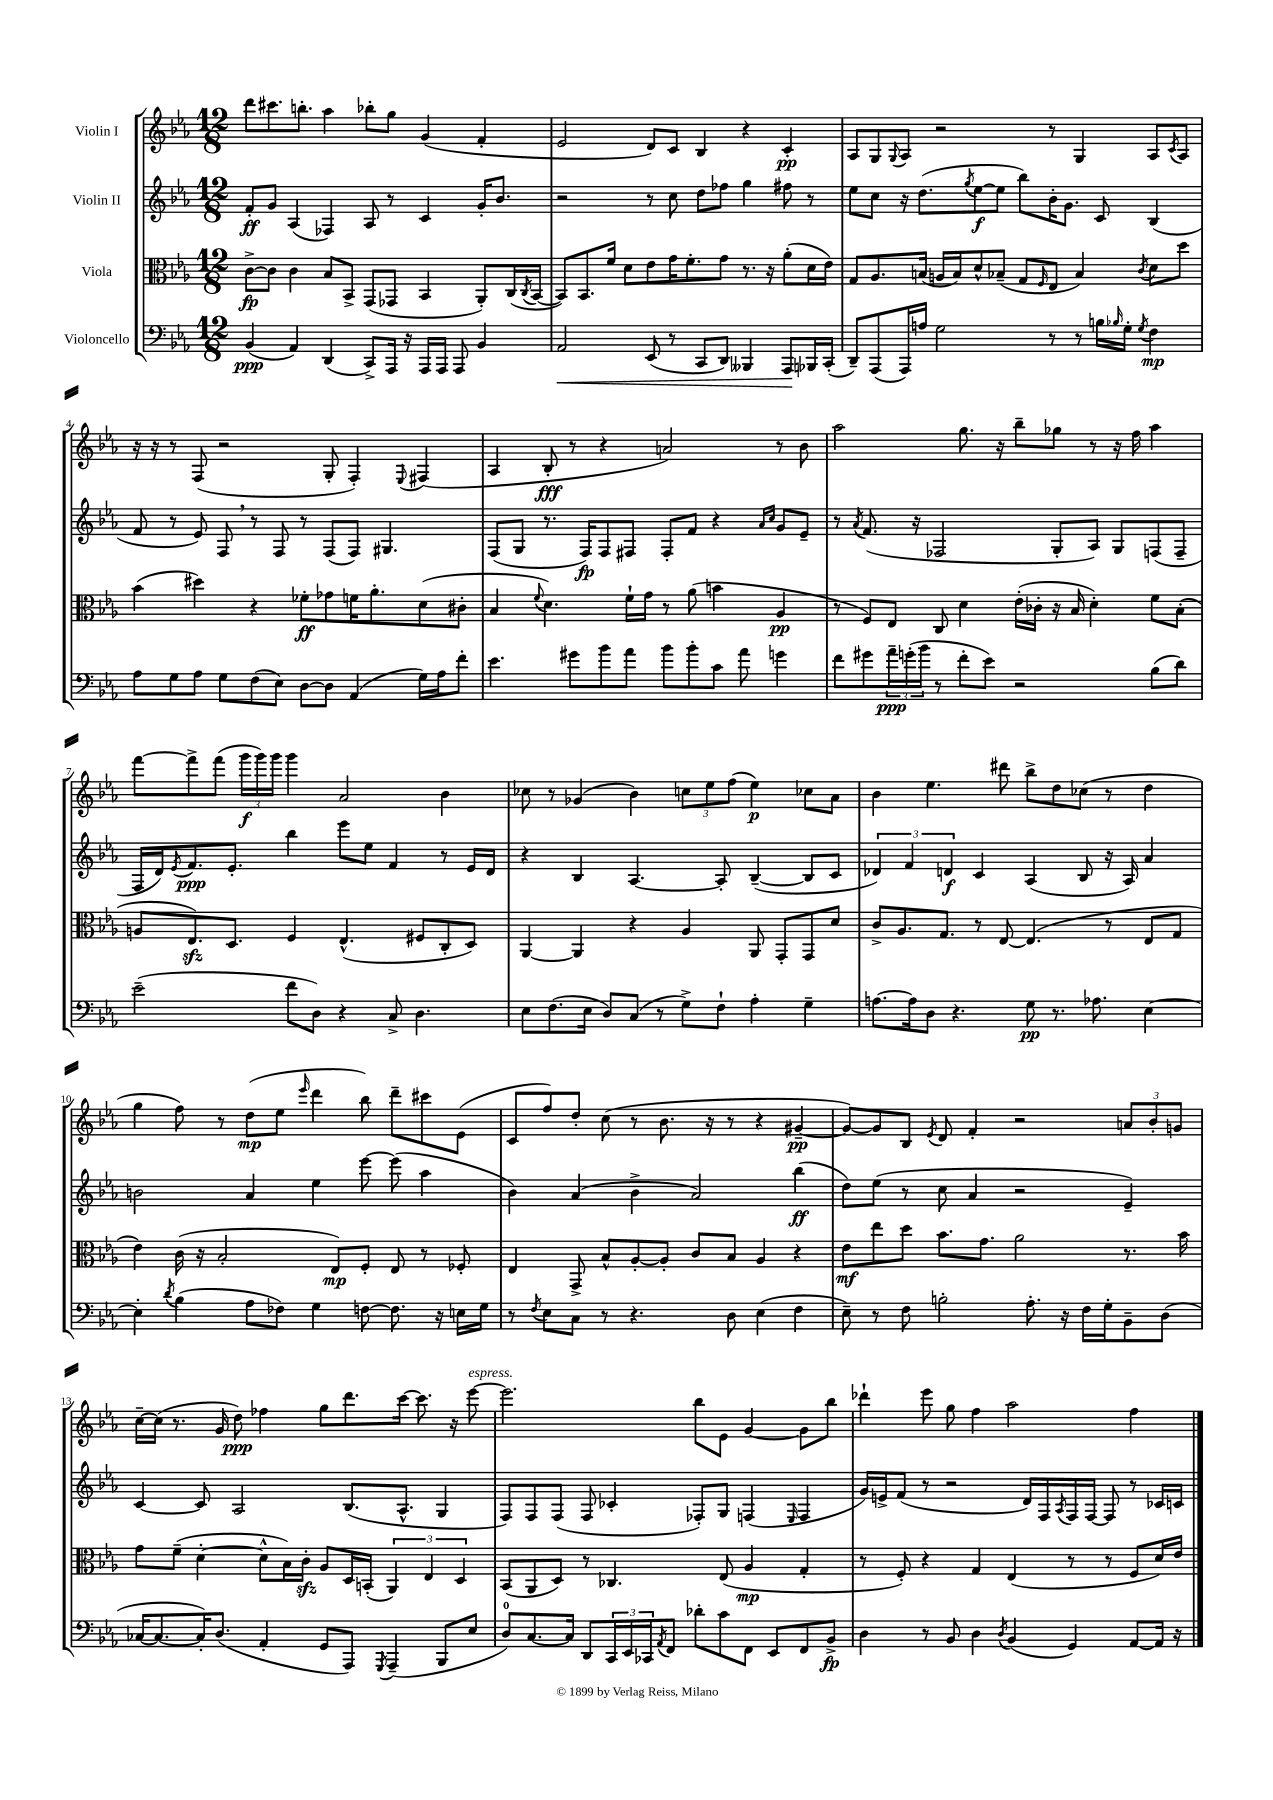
<<
\new StaffGroup <<
\new Staff = "s0" \with { instrumentName = "Violin I" } {
    \clef treble \key ees \major \numericTimeSignature \time 12/8
    d'''8 cis'''8. b''8.-. aes''4 bes''8-. g''8 g'4( f'4-. |
    ees'2 d'8) c'8 bes4 r4 c'4-.\pp |
    aes8 g8 \appoggiatura { g8 } aes8 r2 r8 g4 aes8 \acciaccatura { c'8 } aes8 |
    r16 r16 r8 f8( r2 g8-. f4-.) \appoggiatura { ees8 } fis4( |
    aes4 bes8-.\fff r8 r4 a'2) r8 bes'8 |
    aes''2 g''8. r16 bes''8-- ges''8 r8 r16 f''16 aes''4 |
    f'''8~ f'''8-> f'''8( \tuplet 3/2 { g'''16\f g'''16) g'''16 } g'''4 aes'2 bes'4 |
    ces''8 r8 ges'4( bes'4) \tuplet 3/2 { c''8 ees''8 f''8( } ees''4\p) ces''8 aes'8 |
    bes'4 ees''4. dis'''8 bes''8-> d''8 ces''8( r8 d''4 |
    g''4 f''8) r8 d''8\mp( ees''8 \grace { ees'''16 } d'''4 bes''8) d'''8-- cis'''8 ees'8( |
    c'8 f''8) d''8-. c''8( r8 bes'8. r16 r8 r4 gis'4~--\pp |
    gis'8~) gis'8 bes8 \acciaccatura { ees'8 } d'8 f'4-. r2 \tuplet 3/2 { a'8 bes'8-. g'8 } |
    c''16~-- c''16( r8. g'16 d''8\ppp) fes''4 g''8 d'''8. c'''16~ c'''8. r16 ees'''8~^\markup { \italic "espress." } |
    ees'''2. bes''8 ees'8 g'4~ g'8 bes''8 |
    des'''4-! ees'''8 g''8 f''4 aes''2 f''4 \bar "|." |
}
\new Staff = "s1" \with { instrumentName = "Violin II" } {
    \clef treble \key ees \major \numericTimeSignature \time 12/8
    f'8-.\ff g'8 aes4( fes4) aes8 r8 c'4 g'16-. bes'8. |
    r2 r8 c''8 d''8 fes''8 g''4 fis''8 r8 |
    ees''8 c''8 r16 d''8.( \acciaccatura { g''8 } ees''8~\f ees''8 bes''8) bes'16-. g'8. c'8 bes4( |
    f'8 r8 ees'8) f8 \breathe r8 f8 r8 f8( f8) gis4. |
    f8( g8 r8. f16\fp) f8 fis8 fis8-. f'8 r4 \grace { aes'16 c''16 } g'8 ees'8-- |
    r8 \acciaccatura { aes'8 } f'8.( r16 fes2 g8-. aes8) g8 f8( f8-- |
    f16 d'16) \acciaccatura { ees'8 } f'8.\ppp ees'8.-. bes''4 ees'''8 ees''8 f'4 r8 ees'16 d'16 |
    r4 bes4 aes4.~ aes8-. bes4~--( bes8 c'8 |
    \tuplet 3/2 { des'4) f'4 d'4\f } c'4 aes4( bes8 r16 aes16) aes'4 |
    b'2 aes'4 ees''4 ees'''8~ ees'''8( aes''4 |
    bes'4) aes'4( bes'4-> aes'2) bes''4\ff( |
    d''8) ees''8( r8 c''8 aes'4 r2 ees'4--) |
    c'4~ c'8 aes2 bes8.( aes8.-^ g4 |
    f8) f8 f8( f8 ces'4-. fes8-.) g8 f4( \grace { ees16 } f4 |
    g'16) e'16-> f'8( r8 r2 d'16) f16 \acciaccatura { aes8 } f16 f16~ f8 r8 ces'16 c'16 \bar "|." |
}
\new Staff = "s2" \with { instrumentName = "Viola" } {
    \clef alto \key ees \major \numericTimeSignature \time 12/8
    c'8~->\fp c'8 c'4 bes8 bes,8-> g,8( ges,8 bes,4 aes,8-.) c16( \acciaccatura { c8 } bes,16~ |
    bes,8) bes,8. f'16 d'8 ees'8 g'16 f'8.-. g'8 r8. r16 aes'8-.( d'16 ees'16) |
    g8 aes8. b16( a16 b16) d'8-^ bes8--( g8 \grace { f16 } ees8 bes4) \acciaccatura { c'8 } d'8 d''8 |
    bes'4( dis''4) r4 fes'8-.\ff ges'8 f'16 aes'8.-. d'8( cis'8-. |
    bes4 \appoggiatura { f'8 } d'4.) f'16-! g'16 r8 aes'8( b'4 aes4\pp |
    r8 f8) ees8 c8 d'4 ees'16-.( ces'16-. r16 bes16 d'4-.) f'8 bes8-.( |
    a8 ees8.\sfz) d8. f4 ees4.-^( fis8 c8-. d8) |
    aes,4~ aes,4 r4 aes4 aes,8 g,8-. g,8 d'8 |
    c'8-> aes8. g8. r8 ees8~ ees4.( r8 ees8 g8 |
    ees'4) c'16( r16 bes2-. ees8\mp) f8-. ees8 r8 fes8-. |
    ees4 g,8-> bes8-^ aes8~-. aes8-. c'8 bes8 aes4 r4 |
    ees'8\mf ees''8 d''8 bes'8. g'8. aes'2 r8. bes'16 |
    g'8 f'8--( d'4~-. d'8-^ bes16) c'16-.\sfz aes8 d16 b,16-.( \tuplet 3/2 { aes,4) ees4 d4 } |
    bes,8( aes,8 d8) r8 ces4. ees8( aes4\mp g4-. |
    r8 f8-.) r4 g4 ees4( r8 r8 f8 d'16) ees'16 \bar "|." |
}
\new Staff = "s3" \with { instrumentName = "Violoncello" } {
    \clef bass \key ees \major \numericTimeSignature \time 12/8
    bes,4\ppp( aes,4) d,4( c,8->) aes,,16 r16 aes,,16 aes,,16 aes,,8 bes,4 |
    aes,2\< ees,8( r8 c,8 d,8) beses,,4 aes,,8\! bes,,16 c,16-.( |
    d,8--) aes,,8( aes,,16) a16 g2 r8 r8 b16 \grace { bes16 } g16-. \acciaccatura { g8 } f4\mp |
    aes8 g8 aes8 g8 f8( ees8) d8~ d8 aes,4( g16) aes16 f'8-. |
    ees'4. gis'8 bes'8 aes'8 bes'8 bes'8-. c'8 aes'8 g'4 |
    f'8 gis'8 \tuplet 3/2 { aes'16--\ppp g'16-.( bes'16 } r8 f'8-. ees'8) r2 bes8( d'8) |
    ees'2--( f'8 d8) r4 c8-> d4. |
    ees8 f8.( ees16 d8) c8( r8 g8->) f8-! aes4-. g4-- |
    a8.~ a16 d8 r4. g8\pp r8. aes8. ees4~ |
    ees4-. \acciaccatura { d'8 } bes4( aes8 fes8) g4 f8~ f8. r16 e16 g16 |
    r8 \acciaccatura { f8 } ees8 c8 r8 r4. d8 ees4( f4 |
    ees8--) r8 f8 b2-. aes8.-. r16 f16 g16-. bes,8-- d8( |
    ces16~ ces8.~ ces16-.) d8.( aes,4-. g,8 aes,,8) \acciaccatura { g,,8 } aes,,4--( bes,,8 ees8 |
    d8-0) c8.~ c16 d,8 \tuplet 3/2 { c,16 ees,16 ces,16 } \acciaccatura { aes,8 } f,8 des'8-. c'8 f,8 ees,8 f,8 bes,8->\fp |
    d4 r8 bes,8 d4 \acciaccatura { d8 } bes,4( g,4) aes,8~ aes,16 r16 \bar "|." |
}
>>
>>
